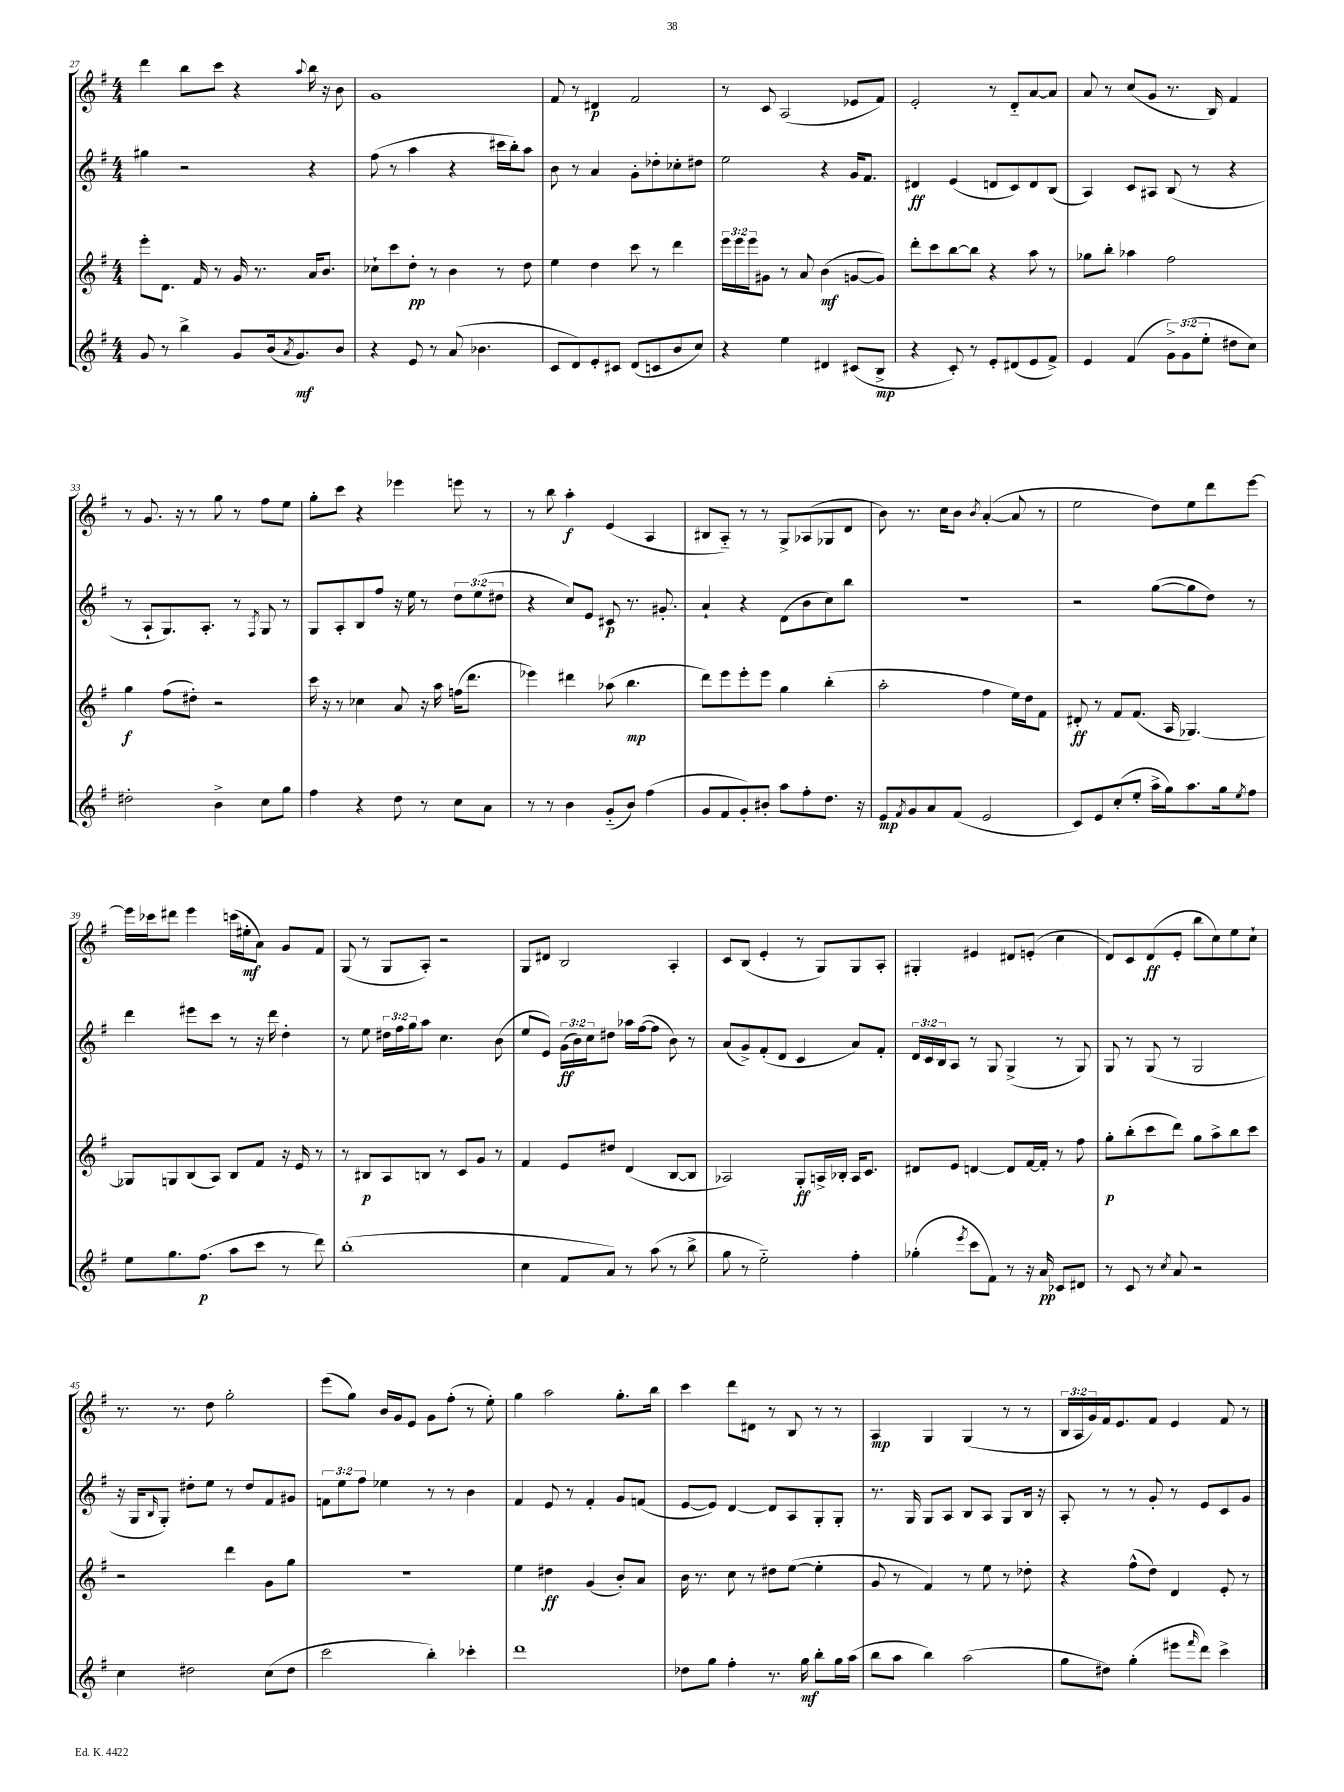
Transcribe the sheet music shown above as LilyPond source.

<<
\new StaffGroup <<
\new Staff = "s0" {
    \clef treble \key g \major \numericTimeSignature \time 4/4 \override Staff.TupletNumber.text = #tuplet-number::calc-fraction-text
    d'''4 b''8 c'''8 r4 \appoggiatura { a''8 } b''16 r16 b'8 |
    g'1 |
    fis'8 r8 dis'4\p fis'2 |
    r8 c'8 a2( ees'8 fis'8) |
    e'2-. r8 d'8-_ a'8~ a'8 |
    a'8 r8 c''8( g'8 r8. b16) fis'4 |
    r8 g'8. r16 r8 g''8 r8 fis''8 e''8 |
    g''8-. c'''8 r4 ees'''4 e'''8 r8 |
    r8 b''8 a''4-.\f e'4( a4 |
    bis8 a8-_) r8 r8 g8-> aes8( ges8 d'8 |
    b'8) r8. c''16 b'8 \acciaccatura { b'8 } a'4~-.( a'8 r8 |
    e''2 d''8) e''8 d'''8 e'''8~ |
    e'''16 ces'''16 dis'''8 e'''4 c'''16( eis''16-.\mf a'8) g'8 fis'8 |
    g8( r8 g8 a8-.) r2 |
    g8 dis'8 b2 a4-. |
    c'8 b8( e'4-. r8 g8) g8 a8-. |
    gis4-. eis'4 dis'8 e'8-.( c''4 |
    d'8) c'8 d'8\ff( e'8-. b''8 c''8) e''8 c''8-! |
    r8. r8. d''8 g''2-. |
    e'''8( g''8) b'16 g'16 e'8 g'8 fis''8-.( r8 e''8-.) |
    g''4 a''2 g''8.-. b''16 |
    c'''4 d'''8 dis'8 r8 b8 r8 r8 |
    a4\mp g4 g4( r8 r8 |
    \tuplet 3/2 { b16 a16 g'16) } fis'16 e'8. fis'8 e'4 fis'8 r8 \bar "|." |
}
\new Staff = "s1" {
    \clef treble \key g \major \numericTimeSignature \time 4/4 \override Staff.TupletNumber.text = #tuplet-number::calc-fraction-text
    gis''4 r2 r4 |
    fis''8( r8 a''4 r4 cis'''16 b''16-.) a''8 |
    b'8 r8 a'4 g'8-. des''8-. ces''8-. dis''8 |
    e''2 r4 g'16 fis'8. |
    dis'4\ff e'4( d'8 c'8) d'8 b8( |
    a4) c'8 ais8 b8( r8 r4 |
    r8 a8-! g8.) a8.-. r8 \acciaccatura { fis8 } g8 r8 |
    g8 a8-. b8 fis''8 r16 e''16 r8 \tuplet 3/2 { d''8 e''8( dis''8 } |
    r4 c''8) e'8 cis'8\p r8. gis'8.-. |
    a'4-! r4 d'8( b'8 c''8) b''8 |
    R1 |
    r2 g''8~( g''8 d''8) r8 |
    d'''4 eis'''8 c'''8 r8 r16 d'''16 d''4-. |
    r8 e''8 \tuplet 3/2 { dis''16 fis''16 g''16 } a''8 c''4. b'8( |
    e''8 e'8) \tuplet 3/2 { g'16\ff( b'16) c''16 } dis''8 aes''16 fis''16~( fis''8 b'8) r8 |
    a'8( g'8->) fis'8-.( d'8 c'4 a'8) fis'8-. |
    \tuplet 3/2 { d'16 c'16 b16 } a8 r8 g8 g4->( r8 g8) |
    g8 r8 g8( r8 g2 |
    r16 g16 \grace { b16 } g8-.) dis''8-. e''8 r8 dis''8 fis'8 gis'8 |
    \tuplet 3/2 { f'8 e''8 fis''8 } ees''4 r8 r8 b'4 |
    fis'4 e'8 r8 fis'4-. g'8 f'8( |
    e'8~ e'8) d'4~ d'8 a8 g8-. g8-. |
    r8. g16 g8 a8 b8 a8 g8 b16 r16 |
    a8-. r8 r8 g'8-. r8 e'8 c'8 g'8 \bar "|." |
}
\new Staff = "s2" {
    \clef treble \key g \major \numericTimeSignature \time 4/4 \override Staff.TupletNumber.text = #tuplet-number::calc-fraction-text
    e'''8-. d'8. fis'16 r8 g'16 r8. a'16 b'8. |
    ces''8-! c'''8 d''8-.\pp r8 b'4 r8 d''8 |
    e''4 d''4 c'''8 r8 d'''4 |
    \tuplet 3/2 { e'''16 e'''16 e'''16 } gis'8 r8 a'8 b'4\mf( g'8~ g'8) |
    d'''8-. c'''8 b''8~ b''8 r4 a''8 r8 |
    ges''8 b''8-. aes''4 fis''2 |
    g''4\f fis''8( dis''8-.) r2 |
    c'''16 r16 r8 ces''4 a'8 r16 a''16 f''16( d'''8. |
    ees'''4) dis'''4 aes''8( b''4.\mp |
    d'''8) e'''8 e'''8-. e'''8 g''4 b''4-.( |
    a''2-. fis''4 e''16) d''16 fis'8 |
    dis'8-.\ff r8 fis'8 fis'8.( a16 ges4.~) |
    ges8 g8 b8( a8) b8 fis'8 r16 e'16 r8 |
    r8 bis8\p a8 b8 r8 c'8 g'8 r8 |
    fis'4 e'8 dis''8 d'4( b8~ b8 |
    aes2) g8-.\ff a16-> bes16-. a16 c'8. |
    dis'8 e'8 d'4~ d'8 fis'16~ fis'16-. r8 fis''8 |
    g''8-.\p b''8-.( c'''8 d'''8) g''8 a''8-> b''8 c'''8 |
    r2 d'''4 g'8 g''8 |
    R1 |
    e''4 dis''4\ff g'4( b'8-.) a'8 |
    b'16 r8. c''8 r8 dis''8 e''8~( e''4-. |
    g'8 r8 fis'4) r8 e''8 r8 des''8-. |
    r4 fis''8-^( d''8) d'4 e'8-. r8 \bar "|." |
}
\new Staff = "s3" {
    \clef treble \key g \major \numericTimeSignature \time 4/4 \override Staff.TupletNumber.text = #tuplet-number::calc-fraction-text
    g'8 r8 b''4-> g'8 b'16( \acciaccatura { a'8 } g'8.\mf) b'8 |
    r4 e'8 r8 a'8( bes'4. |
    c'8 d'8) e'8-. cis'8 d'8( c'8 b'8 c''8) |
    r4 e''4 dis'4 cis'8( b8->\mp |
    r4 c'8-.) r8 e'8-. dis'8( e'8 fis'8->) |
    e'4 fis'4( \tuplet 3/2 { g'8->) g'8( e''8-. } dis''8 c''8) |
    dis''2-. b'4-> c''8 g''8 |
    fis''4 r4 d''8 r8 c''8 a'8 |
    r8 r8 b'4 g'8-_( b'8) fis''4( |
    g'8 fis'8 g'8-.) bis'8-. a''8 fis''8-. d''8. r16 |
    e'8\mp \acciaccatura { fis'8 } g'8 a'8 fis'8( e'2 |
    c'8) e'8 c''8-.( e''8-. a''16-> g''16) a''8. g''16 \acciaccatura { e''8 } fis''8 |
    e''8 g''8. fis''8.\p( a''8 c'''8 r8 d'''8) |
    b''1-.( |
    c''4 fis'8 a'8) r8 a''8( r8 b''8-> |
    g''8 r8 e''2-_) fis''4-. |
    ges''4-.( \acciaccatura { e'''8 } c'''8 fis'8) r8 r16 a'16\pp ces'8 dis'8 |
    r8 c'8 r8 \acciaccatura { c''8 } a'8 r2 |
    c''4 dis''2 c''8( dis''8 |
    c'''2 b''4-.) ces'''4-. |
    d'''1 |
    des''8 g''8 fis''4-. r8. g''16\mf b''8-. g''16 a''16( |
    b''8 a''8 b''4) a''2( |
    g''8 dis''8) g''4-.( eis'''8 \grace { fis'''16 } d'''8) c'''4-> \bar "|." |
}
>>
>>
\layout { \context { \Score currentBarNumber = #27 } }
